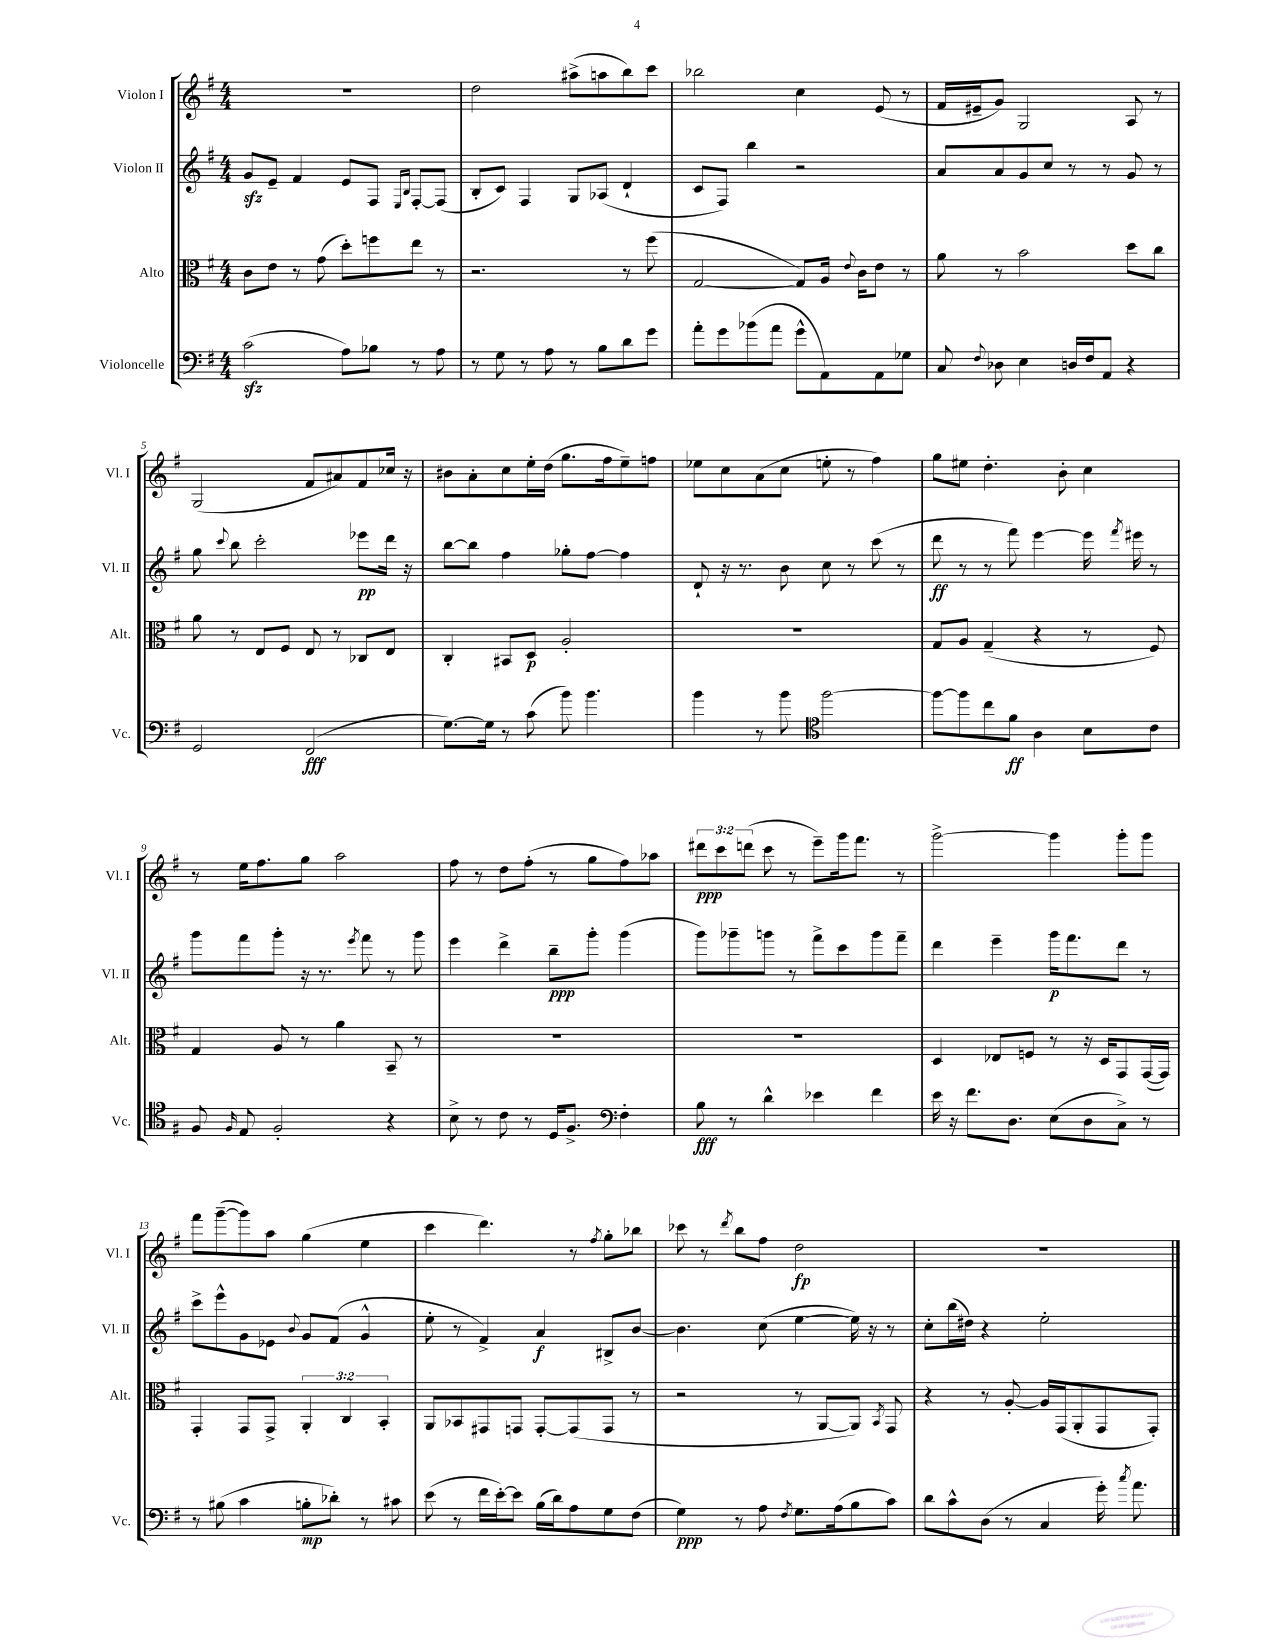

**kern	**kern	**kern	**kern
*staff4	*staff3	*staff2	*staff1
*clefF4	*clefC3	*clefG2	*clefG2
*k[f#]	*k[f#]	*k[f#]	*k[f#]
*M4/4	*M4/4	*M4/4	*M4/4
(2c\	8c\L	8g/L	1r
.	8e\J	8e~/J	.
.	8r	4f#/	.
.	(8g\	.	.
8A\L)	8dd'\L)	8e/L	.
8B-\J	8ff\	8F#/J	.
.	.	16qqE/LL	.
.	.	16qqB/JJ	.
8r	8ee\J	[8F#'/L	.
8A\	8r	(8F#/]J	.
=	=	=	=
8r	2.r	8B'/L	2dd\
8G\	.	8c/J)	.
8r	.	4F#/	.
8A\	.	.	.
8r	.	8G/L	(8aa#^\L
8B\L	.	(8A-/J	8aa\
8d\	8r	4d`/	8bb\)
8g\J	(8ff#\	.	8ccc\J
=	=	=	=
8a'\L	[2G/	8c/L	2bb-\
8g\	.	8F#/J)	.
(8b-\	.	4bb\	.
8a\J	.	.	.
8g^^\L	8G/]L)	2r	4cc\
8AA\)	16A/Jk	.	.
.	8qqe/	.	.
.	16c\LK	.	.
8AA\	8e\J	.	(8e/
8G-\J	8r	.	8r
=	=	=	=
8C/	8a\	8a/L	16f#/LL
.	.	.	16e#~/J
8qqF#/	.	.	.
8D-\	8r	8a/	8g/J)
4E\	2b\	8g/	2G/
.	.	8cc/J	.
16D/LL	.	8r	.
16F#/J	.	.	.
8AA/J	.	8r	.
4r	8dd\L	8g/	8A/
.	8cc\J	8r	8r
=	=	=	=
2GG/	8a\	8gg\	(2G/
.	.	8qqccc/	.
.	8r	8bb\	.
.	8E/L	2ccc'\	.
.	8F#/J	.	.
(2FF#/	8E/	.	8f#/L
.	8r	.	8a#/)
.	8C-/L	8eee-\L	8f#/
.	8E/J	16ddd\Jk	16cc-/Jk
.	.	16r	16r
=	=	=	=
[8.G\L)	4C'/	[8bb\L	8b#\L
.	.	8bb\]J	8a'\
16G\]Jk	.	.	.
8r	8BB#/L	4ff#\	8cc\
(8c\	8D/J	.	16ee'\L
.	.	.	(16dd\JJ
8b\)	2A'/	8gg-'\L	8.gg\L
4.b\	.	[8ff#\J	.
.	.	.	16ff#\k
.	.	4ff#\]	8ee~\)
.	.	.	8ff\J
=	=	=	=
4b\	1r	8d`/	8ee-\L
.	.	16r	8cc\
.	.	8.r	.
8r	.	.	(8a\
8b\	.	8b\	8cc\J
*clefC4	*	*	*
[2ff#\	.	8cc\	8ee'\
.	.	8r	8r
.	.	(8ccc\	4ff#\)
.	.	8r	.
=	=	=	=
8ff#\_L	8G/L	8ddd\	8gg\L
8ff#\]	8A/J	8r	8ee#\J
8cc\	(4G~/	8r	4.dd'\
8f#\J	.	8fff#\)	.
4A\	4r	[4eee\	.
.	.	.	8b'\
8B\L	8r	16eee\]	4cc\
.	.	8qfff#/	.
.	.	16eee#\	.
8c\J	8F#/)	8r	.
=	=	=	=
8F#/	4G/	8ggg\L	8r
16qqF#/	.	.	.
8E/	.	8fff#\	16ee\LK
.	.	.	8.ff#\
2F#'/	8A/	8ggg'\J	.
.	8r	16r	8gg\J
.	.	8.r	.
.	4a\	.	2aa\
.	.	8qeee/	.
.	.	8fff#\	.
4r	8BB~/	8r	.
.	8r	8ggg\	.
=	=	=	=
8B^\	1r	4eee\	8ff#\
8r	.	.	8r
8c\	.	4ddd^\	8dd\L
8r	.	.	(8ff#'\J
16D/LK	.	8bb~\L	8r
8.F#^/J	.	.	.
.	.	8ggg'\J	8gg\L
*clefF4	*	*	*
4F#'\	.	(4ggg\	8ff#\)
.	.	.	8aa-\J
=	=	=	=
8B\	1r	8ggg\L)	12ddd#\L
.	.	.	12ccc\
8r	.	8ggg-~\	.
.	.	.	(12ddd\J
4d^^\	.	8ggg\J	8ccc\
.	.	8r	8r
4e-\	.	8fff#^\L	8eee~\L)
.	.	8ccc\	16ggg\k
.	.	.	8.fff#\J
4f#\	.	8ggg\	.
.	.	8fff#~\J	8r
=	=	=	=
16e\	4D/	4ddd\	[2ggg^\
16r	.	.	.
8.f#\L	.	.	.
.	8E-/L	4eee~\	.
8.D\J	.	.	.
.	8F/J	.	.
(8E\L	8r	16ggg\LK	4ggg\]
.	.	8.fff#\	.
8D\	16r	.	.
.	16D/LK	.	.
8C^\J)	8GG/	8ddd\J	8ggg'\L
8r	([16GG/L	8r	8ggg\J
.	16GG/]JJ)	.	.
=	=	=	=
8r	4GG'/	8ccc^\L	8fff#\L
(8B#\	.	8eee^^\	([8ggg~\
4c\	8GG/L	8g\	8ggg\])
.	8GG^/J	8e-\J	8aa\J
.	.	8qqb/	.
8B'\L	6AA'/	8g/L	(4gg\
8d-'\J)	.	(8f#/J	.
.	6C/	.	.
8r	.	4g^^/	4ee\
.	6BB'/	.	.
8c#\	.	.	.
=	=	=	=
(8e\	8AA/L	8ee'\	4ccc\
8r	8BB-/	8r	.
16f#\LL	8GG#/	4f#^/)	4.ddd\)
[16e'\J)	.	.	.
8e\]J	8GG/J	.	.
(16B\LL	[8GG'/L	4a/	.
16d\J)	.	.	.
8A\	(8GG/]	.	8r
.	.	.	8qff#/
8G\	8GG/J	8B#^/L	8gg'\L
(8F#\J	8r	[8b/J	8bb-\J
=	=	=	=
4G\)	2r	4.b\]	8ccc-\
.	.	.	8r
.	.	.	8qddd/
8r	.	.	8bb\L
8A\	.	(8cc\	8ff#\J
8qF#/	.	.	.
8.G\L	8r	[4ee\	2dd\
.	[8AA/L	.	.
(16A\k	.	.	.
8B\	8AA/]J)	16ee\])	.
.	.	16r	.
.	8qBB/	.	.
8c\J)	8GG/	8r	.
=	=	=	=
8d\L	4r	8cc'\L	1r
8c^^\	.	(16bb\L	.
.	.	16dd#\JJ)	.
(8D\J	8r	4r	.
8r	[8A'/	.	.
4C/	16A/]LL	2ee'\	.
.	(16GG/J	.	.
.	8AA'/	.	.
16g'\)	8GG/	.	.
8qcc/	.	.	.
8.a\	.	.	.
.	8GG'/J)	.	.
==	==	==	==
*-	*-	*-	*-
